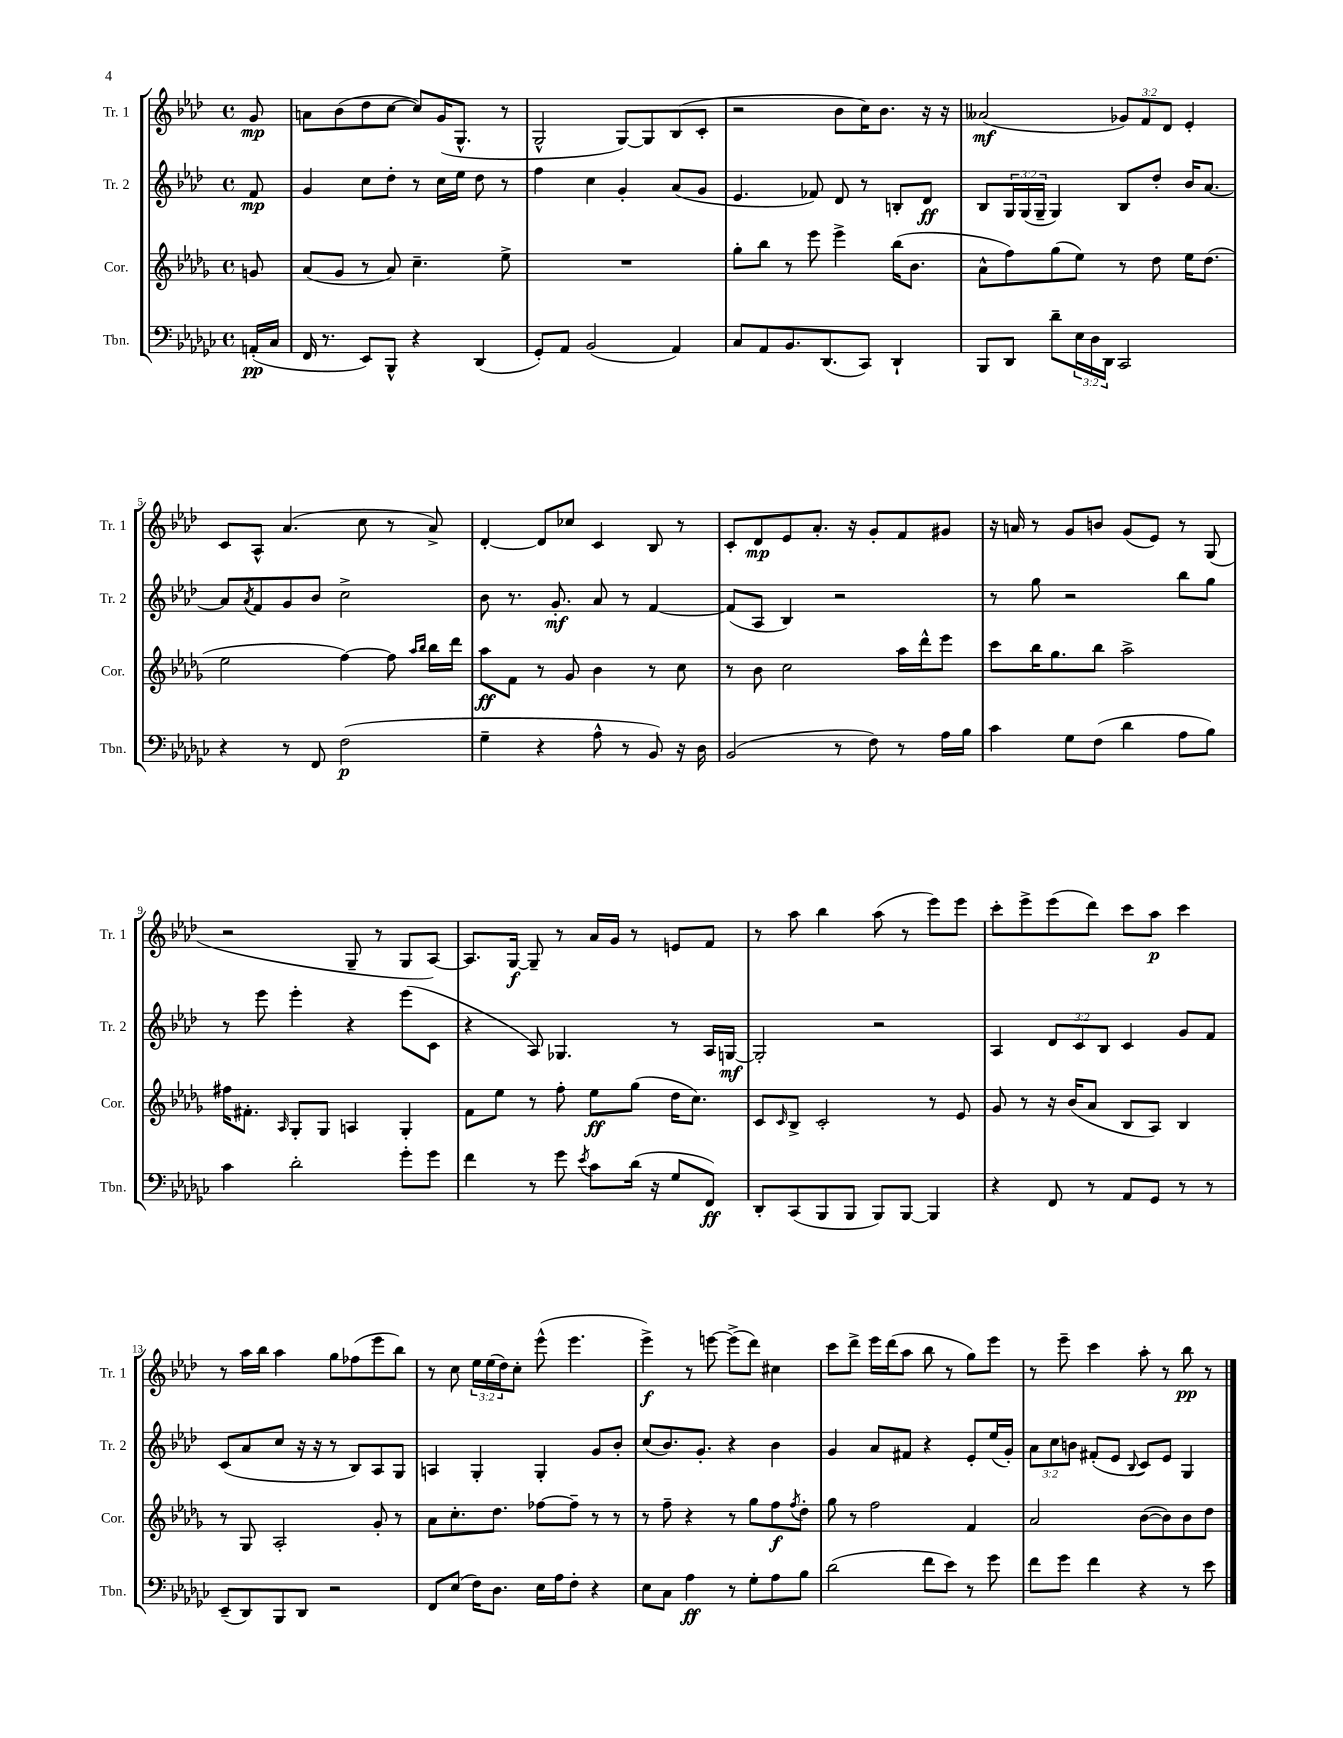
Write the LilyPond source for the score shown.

<<
\new StaffGroup <<
\new Staff = "s0" \with { instrumentName = "Tr. 1" shortInstrumentName = "Tr. 1" } {
    \clef treble \key aes \major \defaultTimeSignature \time 4/4 \override Staff.TupletNumber.text = #tuplet-number::calc-fraction-text \partial 8
    g'8\mp |
    a'8 bes'8( des''8 c''8~ c''8) g'16( g8.-^ r8 |
    g2-^ g8~) g8 bes8( c'8-. |
    r2 bes'8 c''16) bes'8. r16 r16 |
    aeses'2\mf( \tuplet 3/2 { ges'8) f'8 des'8 } ees'4-. |
    c'8 aes8-^ aes'4.( c''8 r8 aes'8->) |
    des'4~-. des'8 ces''8 c'4 bes8 r8 |
    c'8-. des'8\mp ees'8 aes'8.-. r16 g'8-. f'8 gis'8 |
    r16 a'16 r8 g'8 b'8 g'8( ees'8) r8 g8( |
    r2 g8-- r8 g8 aes8~) |
    aes8. g16~\f g8-- r8 aes'16 g'16 r8 e'8 f'8 |
    r8 aes''8 bes''4 aes''8( r8 ees'''8) ees'''8 |
    c'''8-. ees'''8-> ees'''8( des'''8) c'''8 aes''8\p c'''4 |
    r8 aes''16 bes''16 aes''4 g''8 fes''8( ees'''8 bes''8) |
    r8 c''8 \tuplet 3/2 { ees''16 ees''16( des''16) } c''8-. ees'''8-^( ees'''4. |
    ees'''4->\f) r8 e'''8~ e'''8->( des'''8) cis''4 |
    c'''8 des'''8-> ees'''16 des'''16( aes''8 bes''8 r8 g''8) ees'''8 |
    r8 ees'''8-- c'''4 aes''8-. r8 bes''8\pp r8 \bar "|." |
}
\new Staff = "s1" \with { instrumentName = "Tr. 2" shortInstrumentName = "Tr. 2" } {
    \clef treble \key aes \major \defaultTimeSignature \time 4/4 \override Staff.TupletNumber.text = #tuplet-number::calc-fraction-text \partial 8
    f'8\mp |
    g'4 c''8 des''8-. r8 c''16 ees''16 des''8 r8 |
    f''4 c''4 g'4-. aes'8( g'8 |
    ees'4. fes'8) des'8 r8 b8-. des'8\ff |
    bes8 \tuplet 3/2 { g16 g16( g16-- } g4) bes8 des''8-. bes'16 aes'8.~ |
    aes'8 \acciaccatura { aes'8 } f'8 g'8 bes'8 c''2-> |
    bes'8 r8. g'8.-.\mf aes'8 r8 f'4~ |
    f'8( aes8 bes4) r2 |
    r8 g''8 r2 bes''8 g''8 |
    r8 ees'''8 ees'''4-. r4 ees'''8( c'8 |
    r4 aes8) ges4. r8 aes16 g16~\mf |
    g2-. r2 |
    aes4 \tuplet 3/2 { des'8 c'8 bes8 } c'4 g'8 f'8 |
    c'8( aes'8 c''8 r16 r16 r8 bes8) aes8 g8 |
    a4 g4-. g4-. g'8 bes'8-. |
    c''8( bes'8.) g'8.-. r4 bes'4 |
    g'4 aes'8 fis'8 r4 ees'8-. ees''16( g'16-.) |
    \tuplet 3/2 { aes'8 c''8 b'8 } fis'8-.( ees'8 \appoggiatura { bes8 } c'8) ees'8 g4 \bar "|." |
}
\new Staff = "s2" \with { instrumentName = "Cor." shortInstrumentName = "Cor." } {
    \clef treble \key des \major \defaultTimeSignature \time 4/4 \partial 8
    g'8 |
    aes'8( ges'8 r8 aes'8) c''4.-- ees''8-> |
    R1 |
    ges''8-. bes''8 r8 ees'''8 ees'''4-> bes''16( bes'8. |
    aes'8-^ f''8) ges''8( ees''8) r8 des''8 ees''16 des''8.( |
    ees''2 f''4~) f''8 \grace { aes''16 bes''16 } bes''16 des'''16 |
    aes''8\ff f'8 r8 ges'8 bes'4 r8 c''8 |
    r8 bes'8 c''2 aes''16 des'''16-^ ees'''8 |
    c'''8 bes''16 ges''8. bes''8 aes''2-> |
    fis''16 fis'8.-. \grace { aes16 } ges8-. ges8 a4 ges4-. |
    f'8 ees''8 r8 f''8-. ees''8\ff ges''8( des''16 c''8.) |
    c'8 \grace { c'16 } bes8-> c'2-. r8 ees'8 |
    ges'8 r8 r16 bes'16( aes'8 bes8 aes8) bes4 |
    r8 ges8 aes2-. ges'8-. r8 |
    aes'8 c''8.-. des''8. fes''8~ fes''8-- r8 r8 |
    r8 f''8-- r4 r8 ges''8 f''8\f \acciaccatura { f''8 } des''8-. |
    ges''8 r8 f''2 f'4 |
    aes'2 bes'8~( bes'8) bes'8 des''8 \bar "|." |
}
\new Staff = "s3" \with { instrumentName = "Tbn." shortInstrumentName = "Tbn." } {
    \clef bass \key ges \major \defaultTimeSignature \time 4/4 \override Staff.TupletNumber.text = #tuplet-number::calc-fraction-text \partial 8
    a,16-.\pp( ces16 |
    f,16 r8. ees,8) bes,,8-^ r4 des,4( |
    ges,8-.) aes,8 bes,2( aes,4) |
    ces8 aes,8 bes,8. des,8.( ces,8) des,4-! |
    bes,,8 des,8 des'8-- \tuplet 3/2 { ees16 des16 des,16 } ces,2 |
    r4 r8 f,8 f2\p( |
    ges4-- r4 aes8-^ r8 bes,8) r16 des16 |
    bes,2( r8 f8) r8 aes16 bes16 |
    ces'4 ges8 f8( des'4 aes8 bes8) |
    ces'4 des'2-. ges'8-. ges'8 |
    f'4 r8 ges'8 \acciaccatura { ees'8 } ces'8 des'16( r16 ges8 f,8\ff) |
    des,8-. ces,8( bes,,8 bes,,8 bes,,8) bes,,8~ bes,,4 |
    r4 f,8 r8 aes,8 ges,8 r8 r8 |
    ees,8--( des,8) bes,,8 des,8 r2 |
    f,8 ees8( f16) des8. ees16 aes16 f8-. r4 |
    ees8 ces8 aes4\ff r8 ges8-. aes8 bes8 |
    des'2( f'8 ees'8) r8 ges'8 |
    f'8 ges'8 f'4 r4 r8 ees'8 \bar "|." |
}
>>
>>
